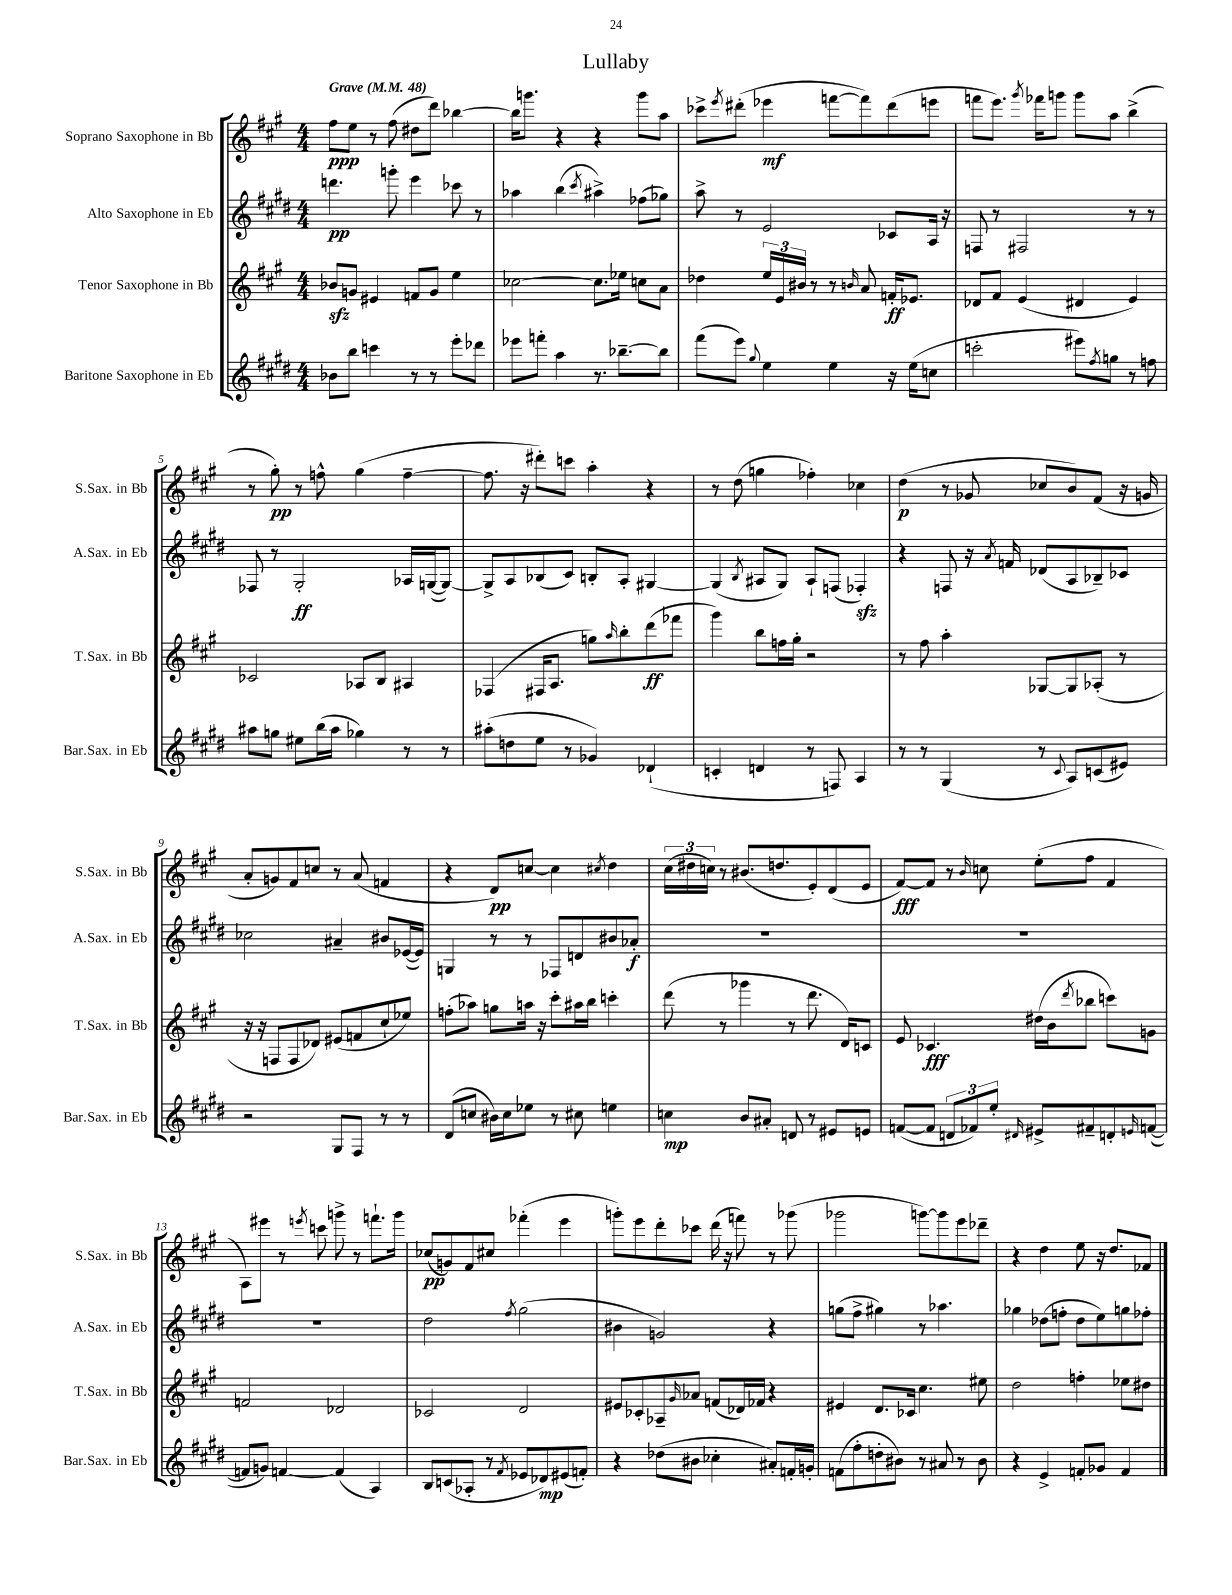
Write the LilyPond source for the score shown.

\header { title = "Lullaby" }
<<
\new StaffGroup <<
\new Staff = "s0" \with { instrumentName = "Soprano Saxophone in Bb" shortInstrumentName = "S.Sax. in Bb" } {
    \clef treble \key a \major \numericTimeSignature \time 4/4 \tempo "Grave" 4 = 48
    fis''8\ppp e''8 r8 fis''8( dis''8 d'''8) bes''4~ |
    bes''16 g'''8. r4 r4 g'''8 a''8 |
    ces'''8-> \acciaccatura { e'''8 } dis'''8-.( ees'''4\mf f'''8~ f'''8) dis'''8( e'''8 |
    f'''8 e'''8.) \acciaccatura { gis'''8 } fes'''16 g'''8 g'''8 a''8 b''4->( |
    r8 gis''8-.\pp) r8 f''8-^ gis''4( f''4~-- |
    f''8. r16 dis'''8-.) c'''8 a''4-. r4 |
    r8 d''8( g''4 fes''4-.) ces''4 |
    d''4\p( r8 ges'8 ces''8 b'8) fis'8( r16 g'16 |
    a'8-. g'8) fis'8 c''8 r8 a'8( f'4 |
    r4 d'8\pp) c''8~ c''4 \acciaccatura { cis''8 } d''4 |
    \tuplet 3/2 { cis''16( dis''16 c''16) } r8 bis'8.( d''8. e'8-.) d'8( e'8 |
    fis'8~\fff) fis'8 r8 \grace { b'16 } c''8 e''8-.( fis''8 fis'4 |
    a8) eis'''8 r8 \acciaccatura { e'''8 } c'''8 g'''8-> r8 f'''8.-! g'''16 |
    ces''8\pp( g'8) fis'8 cis''8 fes'''4-.( e'''4 |
    g'''8-.) e'''8 d'''8-. ces'''8 d'''16( r16 f'''8) r8 ges'''8( |
    ges'''2 g'''8~) g'''8 e'''8 des'''8-- |
    r4 d''4 e''8 r16 d''8. fes'8 \bar "|." |
}
\new Staff = "s1" \with { instrumentName = "Alto Saxophone in Eb" shortInstrumentName = "A.Sax. in Eb" } {
    \clef treble \key e \major \numericTimeSignature \time 4/4
    d'''4.\pp g'''8-. e'''4 ces'''8 r8 |
    aes''4 b''4( \acciaccatura { cis'''8 } ais''4->) fes''8( ges''8) |
    a''8-> r8 e'2 ces'8 a16 r16 |
    f8 r8 fis2 r8 r8 |
    fes8 r8 gis2-.\ff aes16 g16~( g8~) |
    g8-> a8 bes8( cis'8) b8-. a8-. gis4~ |
    gis4( \acciaccatura { b8 } ais8 gis8) ais8-! f8( fes4-.\sfz) |
    r4 f8 r16 \acciaccatura { a'8 } f'16 des'8( a8 bes8--) ces'8 |
    ces''2 ais'4-- bis'8 ees'16~( ees'16) |
    g4 r8 r8 fes8 d'8 bis'8 aes'8-.\f |
    R1 |
    R1 |
    R1 |
    dis''2 \acciaccatura { fis''8 } gis''2( |
    bis'4 g'2) r4 |
    g''8( fis''8-> gis''4) r8 aes''4. |
    ges''4 des''8( f''8-. des''8 e''8) g''8 fes''8-. \bar "|." |
}
\new Staff = "s2" \with { instrumentName = "Tenor Saxophone in Bb" shortInstrumentName = "T.Sax. in Bb" } {
    \clef treble \key a \major \numericTimeSignature \time 4/4
    bes'8\sfz g'8 eis'4 f'8 g'8 e''4 |
    ces''2~ ces''8. ees''16 c''8 a'8 |
    des''4 \tuplet 3/2 { e''16 e'16 bis'16 } r8 r8 \grace { b'16 } a'8 f'16-.\ff ees'8. |
    des'8 fis'8 e'4( dis'4 e'4) |
    ces'2 aes8 b8 ais4 |
    fes4( fis16 a8. g''8) \grace { a''16 } b''8-. d'''8\ff( fes'''8 |
    gis'''4) b''8 f''16 gis''16-. r2 |
    r8 fis''8 a''4-. ges8~ ges8 aes8-.( r8 |
    r16 r16 f8 f8 des'8) eis'8( f'8 cis''8-! ees''8) |
    f''8-.( aes''8) g''8 a''16 r16 cis'''8-. ais''16 b''16 c'''4-. |
    d'''8( r8 ges'''4 r8 d'''8. d'16) c'8 |
    e'8 ces'4.\fff dis''16( b'16 \acciaccatura { d'''8 } bes''8 c'''8) g'8 |
    f'2 des'2 |
    ces'2 d'2 |
    eis'8 ces'8-. aes8-- \grace { gis'16 } aes'8 f'8( des'16) fes'16 r4 |
    eis'4 d'8. ces'16 cis''4. eis''8 |
    d''2 f''4-. ees''8 dis''8 \bar "|." |
}
\new Staff = "s3" \with { instrumentName = "Baritone Saxophone in Eb" shortInstrumentName = "Bar.Sax. in Eb" } {
    \clef treble \key e \major \numericTimeSignature \time 4/4
    bes'8 b''8 c'''4 r8 r8 e'''8-. des'''8 |
    ees'''8 f'''8-. a''4 r8. bes''8.~-- bes''8 |
    fis'''8( e'''8) \appoggiatura { gis''8 } e''4 e''4 r16 e''16( c''8 |
    c'''2-. eis'''8) \acciaccatura { fis''8 } g''8 r8 f''8 |
    ais''8 g''8 eis''8 b''16( ais''16 ges''4) r8 r8 |
    ais''8-.( d''8 e''8 r8 ges'4) des'4-!( |
    c'4-. d'4 r8 f8) a4 |
    r8 r8 gis4( r8 \appoggiatura { cis'8 } a8) c'8( eis'8) |
    r2 gis8 fis8 r8 r8 |
    dis'8( c''8 bis'16) c''16 ees''8 r8 cis''8 e''4 |
    c''4\mp b'8 ais'8-. d'8 r8 eis'8 e'8 |
    f'8~( f'8 \tuplet 3/2 { d'8 fes'8) e''8-. } \grace { dis'16 } eis'8-> fis'8-- d'8-. \grace { e'16 } f'8~( |
    f'8 g'8) f'4~ f'4( a4) |
    b8 c'8( aes8-. r8 \acciaccatura { fis'8 } ees'8 des'8\mp) eis'8( f'8-.) |
    r4 des''8( bis'8 ces''4-. ais'8-.) f'16-. g'16-. |
    f'8( fis''8-. d''8-. bis'8) r8 ais'8 r8 bis'8 |
    r4 e'4-> f'8-. ges'8 f'4 \bar "|." |
}
>>
>>
